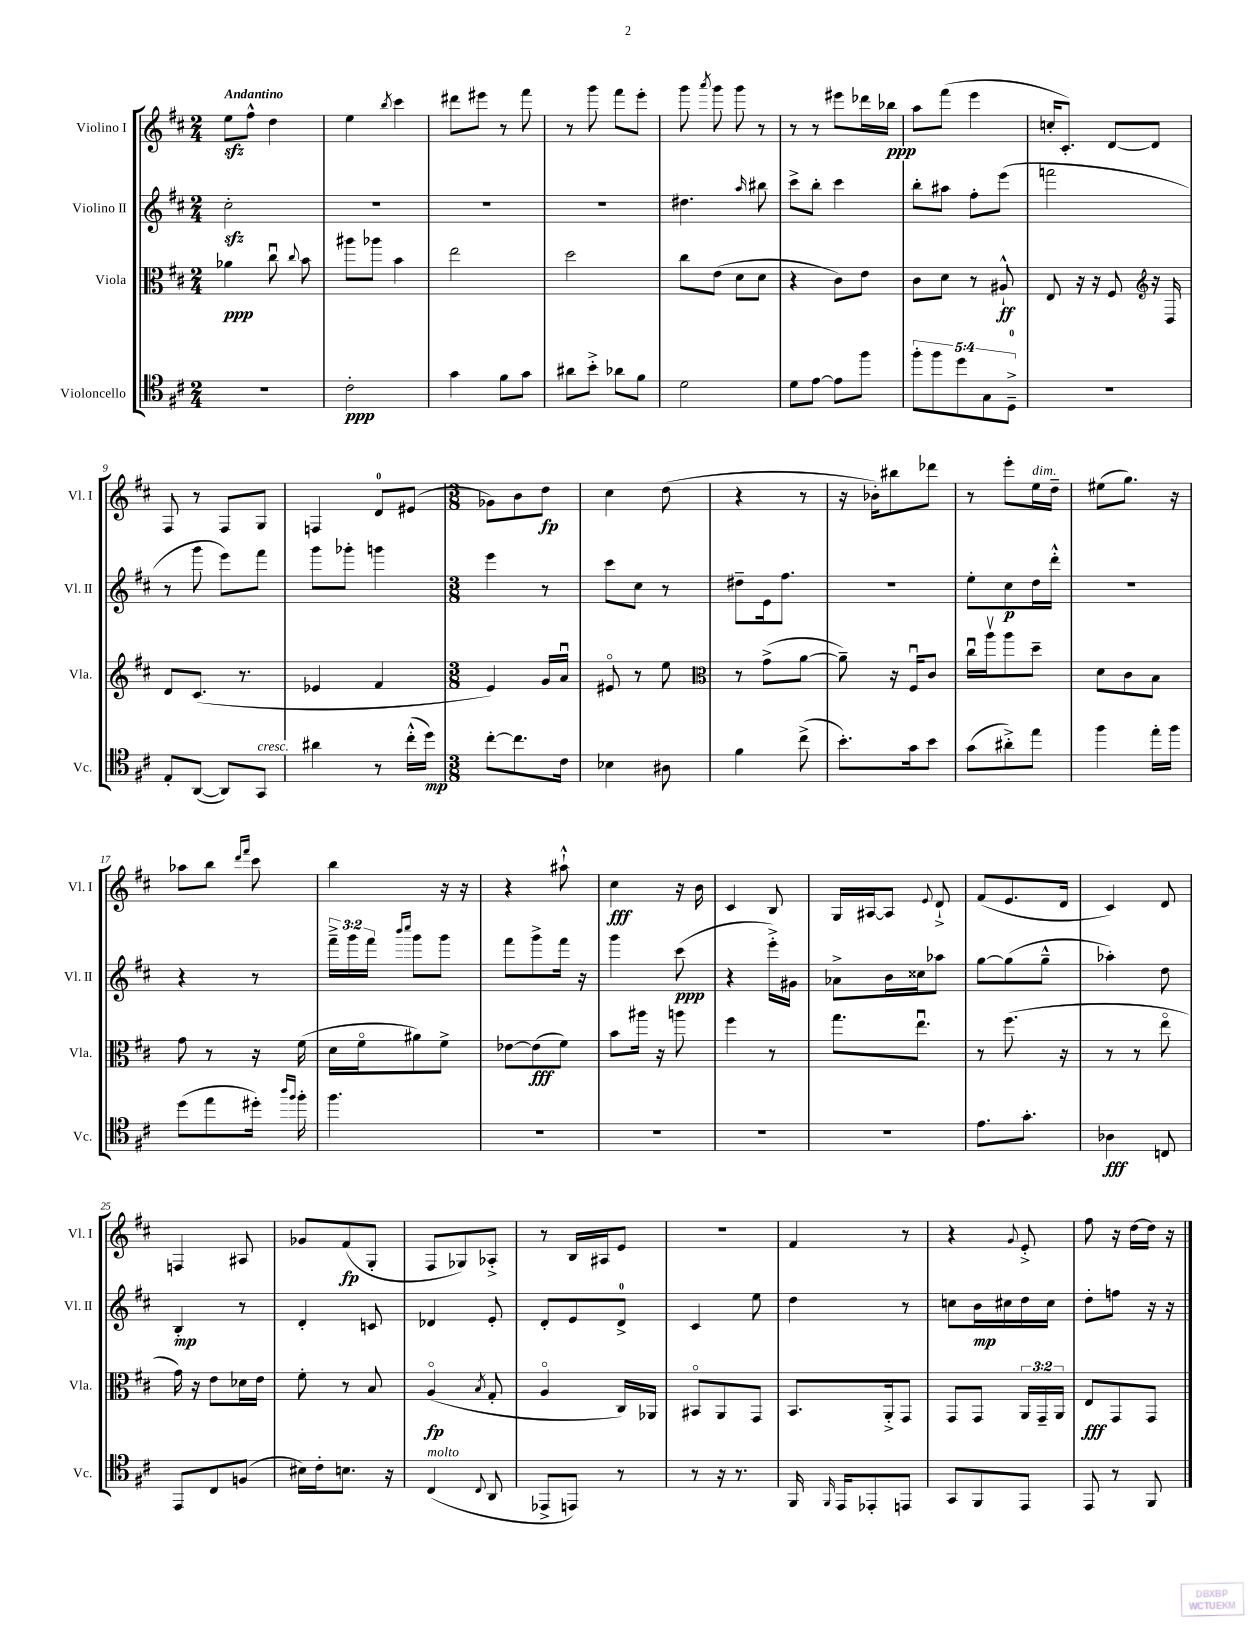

**kern	**kern	**kern	**kern
*staff4	*staff3	*staff2	*staff1
*clefC4	*clefC3	*clefG2	*clefG2
*k[f#c#]	*k[f#c#]	*k[f#c#]	*k[f#c#]
*M2/4	*M2/4	*M2/4	*M2/4
2r	4a-	2cc#'	8ee
.	.	.	8ff#^^
.	8cc#u	.	4dd
.	8qqcc#	.	.
.	8b	.	.
=	=	=	=
2c#'	8aa#	2r	4ee
.	8aa-	.	.
.	.	.	8qbb
.	4b	.	4ccc#
=	=	=	=
4g	2ee	2r	8ddd#
.	.	.	8eee#
8f#	.	.	8r
8g	.	.	8fff#
=	=	=	=
8a#	2dd	2r	8r
8b'^	.	.	8ggg
8a-	.	.	8fff#
8f#	.	.	8eee'
=	=	=	=
2d	8cc#	4.dd#	8ggg
.	.	.	8qaaa
.	(8e	.	8ggg
.	8d	.	8ggg
.	.	16qqaa	.
.	8d	8bb#	8r
=	=	=	=
8d	4r	8ccc#^	8r
[8e	.	8bb'	8r
8e]	8c#)	4ccc#	8eee#
8ff#	8e	.	16ddd-
.	.	.	16bb-
=	=	=	=
10ff#'	8c#	8bb'	8aa
10ff#	.	.	.
.	8d	8aa#	(8fff#
10dd	.	.	.
.	8r	8ff#'	4eee
10G	.	.	.
.	8A#`^^	(8eee	.
10D~^	.	.	.
=	=	=	=
2r	8E	2fff	16cc'
.	.	.	8.c#')
.	16r	.	.
.	16r	.	.
.	8F#	.	[8d
.	16r	.	8d]
.	16D	.	.
=	=	=	=
*	*clefG2	*	*
8E'	8d	8r	8F#
([8AA	(8.c#	8ggg	8r
8AA])	.	8eee)	8F#
.	8.r	.	.
8GG	.	8fff#	8G
=	=	=	=
4a#	4e-	8ggg	4F
.	.	8ggg-'	.
8r	4f#	4ggg	8d
(16cc#'^^	.	.	(8e#
16dd)	.	.	.
=	=	=	=
*M3/8	*M3/8	*M3/8	*M3/8
[8cc#'	4e)	4eee	8g-)
8.cc#]	.	.	8b
.	16g	8r	8dd
16c#	16au	.	.
=	=	=	=
4B-	8e#o	8ccc#	4cc#
.	8r	8cc#	.
8A#	8ee	8r	(8dd
=	=	=	=
*	*clefC3	*	*
4f#	8r	8dd#~	4r
.	(8g^	16e	.
.	.	8.ff#	.
(8cc#^	[8a	.	8r
=	=	=	=
8.b')	8a~])	4.r	16r
.	.	.	16b-')
.	16r	.	8bb#
16g	16F#u	.	.
8b	8c#	.	8ddd-
=	=	=	=
(8g	16cc#u	8ee'	8r
.	16aav	.	.
8a#'^)	8aa	8cc#	8eee'
8ee	8dd~	16dd	16ee
.	.	16ddd'^^	16dd~
=	=	=	=
4ff#	8d	4.r	(8ee#
.	8c#	.	8.gg)
16ee'	8B	.	.
16ff#	.	.	16r
=	=	=	=
(8dd	8g	4r	8aa-
8ee	8r	.	8bb
.	.	.	16qqddd
.	.	.	16qqfff#
16dd#')	16r	8r	8ccc#
16qqaa	.	.	.
16qqff#	.	.	.
16ff#'	(16f#	.	.
=	=	=	=
4.ff#	16d	24fff#~^	4bb
.	.	24ggg	.
.	16f#o	.	.
.	.	24fff#	.
.	.	16qqbbb	.
.	.	16qqcccc#	.
.	8a#)	8ggg	.
.	8f#^	8ggg	16r
.	.	.	16r
=	=	=	=
4.r	[8e-	8fff#	4r
.	(8e-]	8ggg^	.
.	8f#)	16fff#	8aa#`^^
.	.	16r	.
=	=	=	=
4.r	8b	4ggg	4cc#
.	16aa#	.	.
.	16r	.	.
.	8aa	(8ccc#	16r
.	.	.	16b
=	=	=	=
4.r	4ff#	4r	4c#
.	8r	16eee'^)	8B
.	.	16g#	.
=	=	=	=
4.r	8.gg	8a-^	16G
.	.	.	[16A#
.	.	16b	8A#]
.	8.eeu	16cc##	.
.	.	.	8qqe
.	.	8aa-	8d`^
=	=	=	=
8.e	8r	[8gg	(8f#
.	(8.ff#	(8gg]	8.e
8.g'	.	.	.
.	.	8gg~^^	.
.	16r	.	16d
=	=	=	=
4A-	8r	4aa-')	4c#)
.	8r	.	.
8C	8eeo	8dd	8d
=	=	=	=
8EE	16g)	4B'	4F
.	16r	.	.
8C#	8e	.	.
(8F	16d-	8r	8A#
.	16e	.	.
=	=	=	=
16B#)	8f#'	4d'	8g-
16c#'	.	.	.
8.B	8r	.	(8f#
.	8B	8c	8G'
16r	.	.	.
=	=	=	=
(4C#	(4Ao	4d-	8F#
.	.	.	8G-)
8qqC#	8qB	.	.
8AA	8G'	8e'	8A-'^
=	=	=	=
8EE-^	4Ao	8d'	8r
8EE)	.	8e	16B
.	.	.	16A#
8r	16C#)	8d^	8e
.	16AA-	.	.
=	=	=	=
8r	8BB#o	4c#	4.r
16r	8AA	.	.
8.r	.	.	.
.	8GG	8ee	.
=	=	=	=
16FF#	8.BB	4dd	4f#
16qqFF#	.	.	.
16EE	.	.	.
8EE-'	.	.	.
.	16AA'^	.	.
8EE	8GG	8r	8r
=	=	=	=
8GG	8GG	8cc	4r
8FF#	8GG	16b	.
.	.	16cc#	.
.	.	.	8qqg
8EE	24AA	16dd	8e'^
.	24GG~	.	.
.	.	16cc#	.
.	24AA	.	.
=	=	=	=
8EE	8E	8dd'	8ff#
8r	8GG	8ff	16r
.	.	.	[16dd
8FF#	8GG	16r	16dd]
.	.	16r	16r
==	==	==	==
*-	*-	*-	*-
